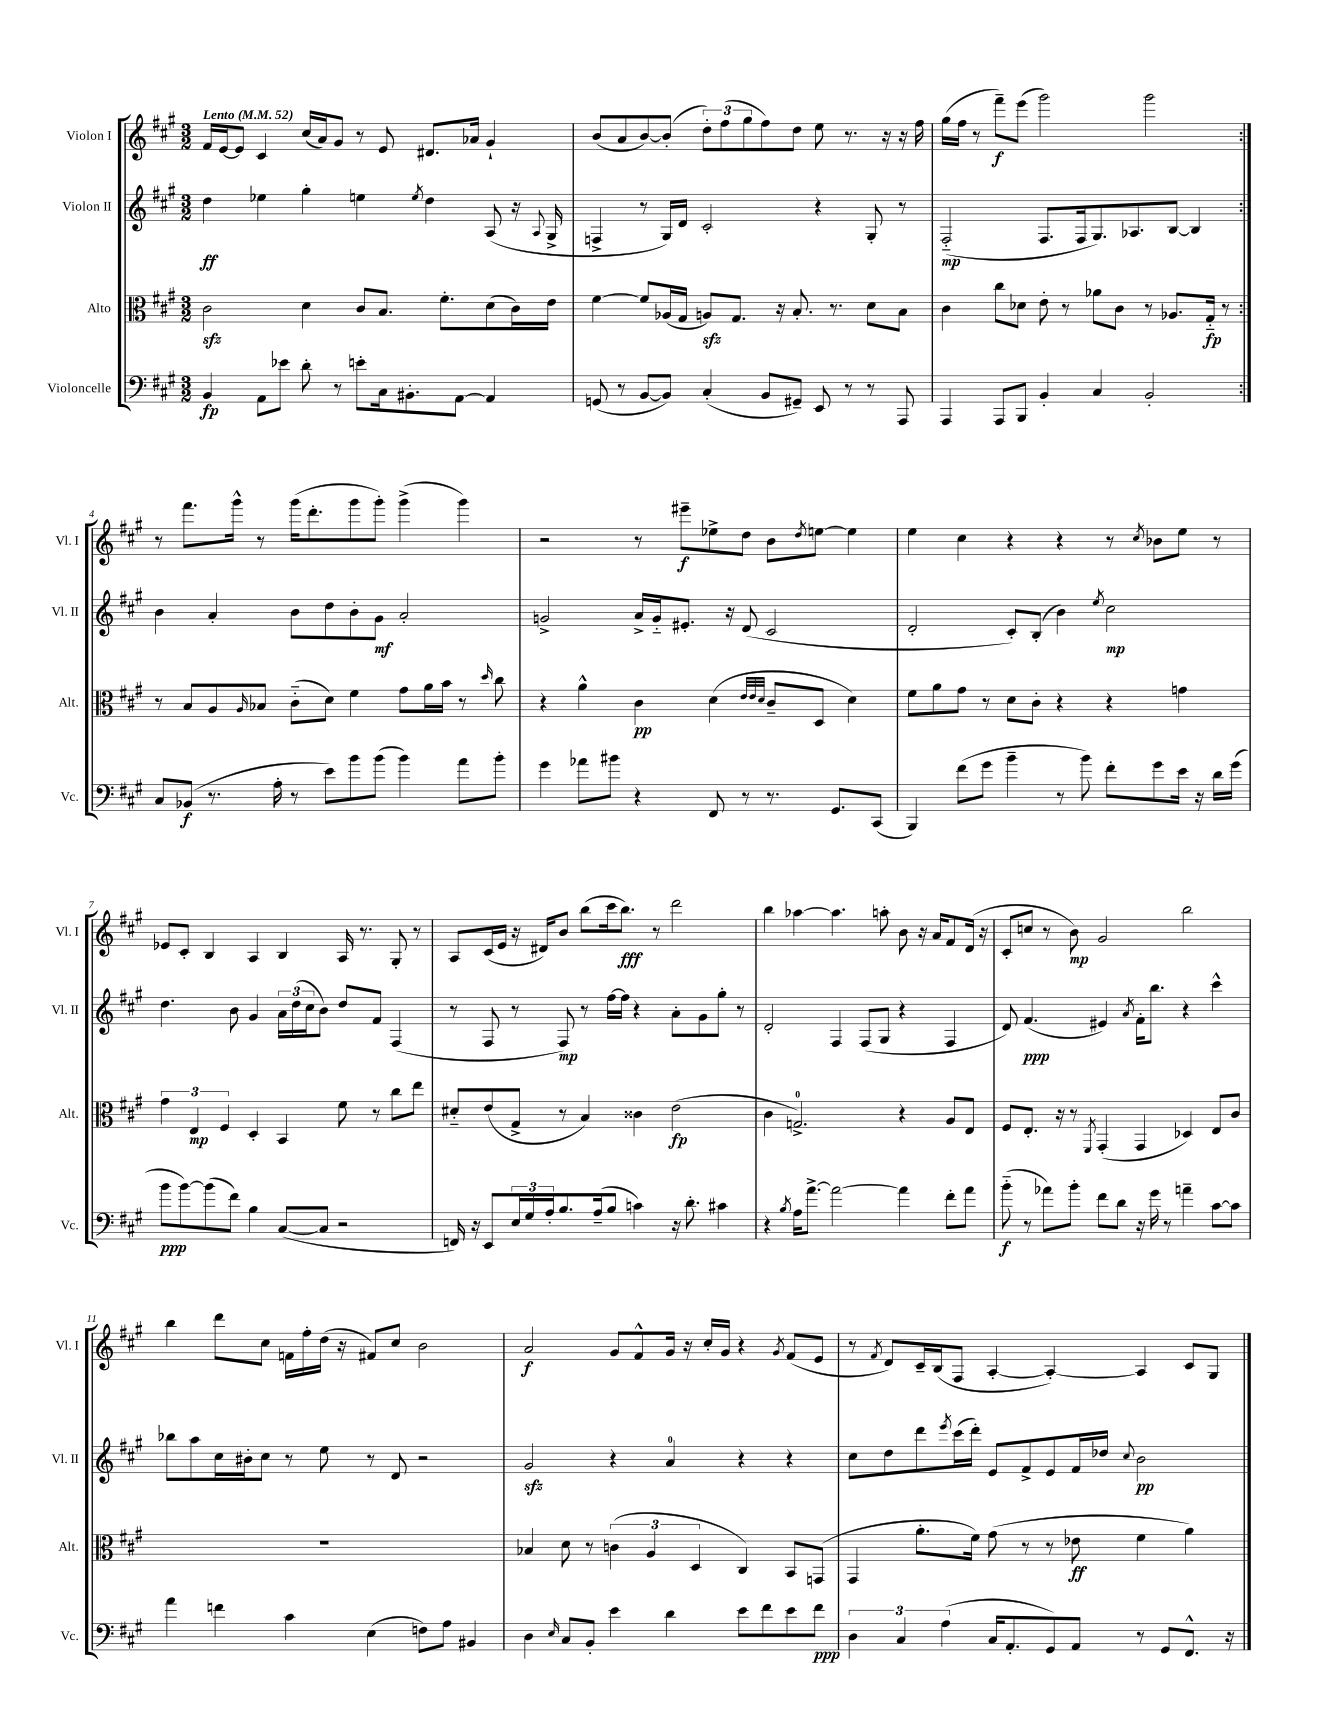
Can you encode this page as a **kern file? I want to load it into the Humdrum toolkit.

**kern	**dynam	**kern	**dynam	**kern	**dynam	**kern	**dynam
*part4	*part4	*part3	*part3	*part2	*part2	*part1	*part1
*staff4	*staff4	*staff3	*staff3	*staff2	*staff2	*staff1	*staff1
*I"Violoncelle	*	*I"Alto	*	*I"Violon II	*	*I"Violon I	*
*I'Vc.	*	*I'Alt.	*	*I'Vl. II	*	*I'Vl. I	*
*clefF4	*	*clefC3	*	*clefG2	*	*clefG2	*
*k[f#c#g#]	*	*k[f#c#g#]	*	*k[f#c#g#]	*	*k[f#c#g#]	*
*M3/2	*	*M3/2	*	*M3/2	*	*M3/2	*
*MM52	*	*MM52	*	*MM52	*	*MM52	*
=1	=1	=1	=1	=1	=1	=1	=1
!	!	!	!	!	!	!LO:TX:a:B:t=Lento	!
4BB/	fp	2c#zz\	.	4dd\	ff	16f#/LL	.
.	.	.	.	.	.	[16e/J	.
.	.	.	.	.	.	8e/J]	.
8AA\L	.	.	.	4ee-X\	.	4c#/	.
8e-X\J	.	.	.	.	.	.	.
8d'\	.	4d\	.	4gg#'\	.	(16cc#/LL	.
.	.	.	.	.	.	16a/J)	.
8r	.	.	.	.	.	8g#/J	.
8en'\L	.	8c#/L	.	4een\	.	8r	.
16C#\k	.	8.B/J	.	.	.	8e/	.
8.BB#X'\	.	.	.	.	.	.	.
.	.	.	.	8qee/	.	.	.
.	.	.	.	4dd\	.	8.d#X/L	.
.	.	8.f#'\L	.	.	.	.	.
[8AA\J	.	.	.	.	.	.	.
.	.	.	.	.	.	16a-X/Jk	.
4AA/]	.	(8d\	.	(8A/	.	4g#`/	.
.	.	16c#\L)	.	16r	.	.	.
.	.	.	.	8qqA/	.	.	.
.	.	16e\JJ	.	16G#^/	.	.	.
=2	=2	=2	=2	=2	=2	=2	=2
(8GGn/	.	[4f#\	.	4Fn^/	.	(8b/L	.
8r	.	.	.	.	.	8a/	.
[8BB/L	.	8f#/L]	.	8r	.	[8b/)	.
8BB/J])	.	(16A-X/L	.	16G#/LL)	.	(8b'/J]	.
.	.	16G#/JJ	.	16d/JJ	.	.	.
(4C#'/	.	8Anzz/L)	.	2c#'/	.	12dd'\L)	.
.	.	.	.	.	.	(12ff#\	.
.	.	8.G#/J	.	.	.	.	.
.	.	.	.	.	.	12gg#\	.
8BB/L	.	.	.	.	.	8ff#\)	.
.	.	16r	.	.	.	.	.
8GG#X~/J)	.	8.B'/	.	.	.	8dd\J	.
8EE/	.	.	.	4r	.	8ee\	.
.	.	8.r	.	.	.	.	.
8r	.	.	.	.	.	8.r	.
8r	.	8d\L	.	8G#'/	.	.	.
.	.	.	.	.	.	16r	.
8AAA/	.	8B\J	.	8r	.	16r	.
.	.	.	.	.	.	16ff#\	.
=3	=3	=3	=3	=3	=3	=3	=3
4AAA/	.	4c#\	.	(2F#/	mp	(16gg#\LL	.
.	.	.	.	.	.	16ff#\JJ	.
.	.	.	.	.	.	8r	.
8AAA/L	.	8cc#\L	.	.	.	8fff#~\L)	f
8BBB/J	.	8d-X\J	.	.	.	(8eee\J	.
4BB'/	.	8e'\	.	8.F#/L	.	2ggg#\)	.
.	.	8r	.	.	.	.	.
.	.	.	.	16F#/k	.	.	.
4C#/	.	8a-X\L	.	8.G#/)	.	.	.
.	.	8c#\J	.	.	.	.	.
.	.	.	.	8.A-X/	.	.	.
2BB'/	.	8r	.	.	.	2ggg#\	.
.	.	8.A-X/L	.	[8B/J	.	.	.
.	.	.	.	4B/]	.	.	.
.	.	16G#/Jk	fp	.	.	.	.
.	.	8r	.	.	.	.	.
!!LO:LB:g=z
=4:|!	=4:|!	=4:|!	=4:|!	=4:|!	=4:|!	=4:|!	=4:|!
8C#/L	.	8r	.	4b\	.	8r	.
(8BB-X/J	f	8B/L	.	.	.	8.fff#\L	.
8.r	.	8A/	.	4a'/	.	.	.
.	.	.	.	.	.	16ggg#^^\Jk	.
.	.	16qqA/	.	.	.	.	.
.	.	8B-X/J	.	.	.	8r	.
16A'\	.	.	.	.	.	.	.
8r	.	(8c#\L	.	8b\L	.	(16ggg#\KL	.
.	.	.	.	.	.	8.ddd'\	.
8e\L)	.	8d\J)	.	8dd\	.	.	.
8b\	.	4f#\	.	8b'\	.	8ggg#\	.
(8b\J	.	.	.	8g#\J	mf	8ggg#'\J)	.
4b\)	.	8g#\L	.	2a'/	.	(4ggg#^\	.
.	.	16a\L	.	.	.	.	.
.	.	16b\JJ	.	.	.	.	.
8a\L	.	8r	.	.	.	4ggg#\)	.
.	.	16qqdd/	.	.	.	.	.
8b'\J	.	8cc#\	.	.	.	.	.
=5	=5	=5	=5	=5	=5	=5	=5
4g#\	.	4r	.	2gn^/	.	2r	.
8a-X\L	.	4a^^\	.	.	.	.	.
8b#X\J	.	.	.	.	.	.	.
4r	.	4c#\	pp	16a^/LL	.	8r	.
.	.	.	.	16g/J	.	.	.
.	.	.	.	8.e#X'/J	.	8eee#X~\L	f
8FF#/	.	(4d\	.	.	.	8ee-X^\	.
.	.	.	.	16r	.	.	.
8r	.	.	.	(8d/	.	8dd\J	.
.	.	32qqe/LLL	.	.	.	.	.
.	.	32qqe/	.	.	.	.	.
.	.	32qqd/JJJ	.	.	.	.	.
8.r	.	8c#~/L	.	2c#/	.	8b\L	.
.	.	.	.	.	.	8qdd/	.
.	.	8D/J	.	.	.	[8een\J	.
8.GG#/L	.	.	.	.	.	.	.
.	.	4d\)	.	.	.	4ee\]	.
(8CC#/J	.	.	.	.	.	.	.
=6	=6	=6	=6	=6	=6	=6	=6
4BBB/)	.	8f#\L	.	2d'/	.	4ee\	.
.	.	8a\	.	.	.	.	.
(8f#\L	.	8g#\J	.	.	.	4cc#\	.
8g#\J	.	8r	.	.	.	.	.
4b~\	.	8d\L	.	8c#'/L)	.	4r	.
.	.	8c#'\J	.	(8B'/J	.	.	.
8r	.	4r	.	4b\)	.	4r	.
8b\)	.	.	.	.	.	.	.
.	.	.	.	8qee/	.	.	.
8f#'\L	.	4r	.	2cc#\	mp	8r	.
.	.	.	.	.	.	8qcc#/	.
8g#\	.	.	.	.	.	8b-X\L	.
16e\Jk	.	4gn\	.	.	.	8ee\J	.
16r	.	.	.	.	.	.	.
16d\LL	.	.	.	.	.	8r	.
(16g#\JJ	.	.	.	.	.	.	.
!!LO:LB:g=z
=7	=7	=7	=7	=7	=7	=7	=7
8b\L	ppp	6g#\	.	4.dd\	.	8e-X/L	.
[8b\)	.	.	.	.	.	8c#'/J	.
.	.	6E/	mp	.	.	.	.
(8b\]	.	.	.	.	.	4B/	.
.	.	6F#/	.	.	.	.	.
8f#\J)	.	.	.	8b\	.	.	.
4B\	.	4D'/	.	4g#/	.	4A/	.
([8C#/L	.	4BB/	.	24a\LL	.	4B/	.
.	.	.	.	(24dd\	.	.	.
.	.	.	.	24cc#\J	.	.	.
8C#/J]	.	.	.	8b\J)	.	.	.
2r	.	8f#\	.	8dd/L	.	16A/	.
.	.	.	.	.	.	8.r	.
.	.	8r	.	8f#/J	.	.	.
.	.	8cc#\L	.	(4F#/	.	8G#'/	.
.	.	8ee\J	.	.	.	8r	.
=8	=8	=8	=8	=8	=8	=8	=8
16FFn/)	.	8d#X/L	.	8r	.	8A/L	.
16r	.	.	.	.	.	.	.
8EE/L	.	(8e/	.	8F#/	.	(16c#/L	.
.	.	.	.	.	.	16e/JJ	.
24E/L	.	8G#^/J	.	8r	.	16r	.
24G#/	.	.	.	.	.	.	.
.	.	.	.	.	.	16d#X/KL)	.
24A'/J	.	.	.	.	.	.	.
8.B/	.	8r	.	8F#/)	mp	8b/J	.
.	.	4B/)	.	8r	.	(8bb\L	.
(16A~/k	.	.	.	.	.	.	.
8B/J	.	.	.	[16ff#\LL	.	16ccc#\k	.
.	.	.	.	16ff#\JJ]	.	8.bb\J)	fff
4cn\)	.	4c##X\	.	4r	.	.	.
.	.	.	.	.	.	8r	.
16r	.	(2e\	fp	8a'\L	.	2ddd\	.
8.d'\	.	.	.	.	.	.	.
.	.	.	.	8g#\	.	.	.
4c#X\	.	.	.	8gg#'\J	.	.	.
.	.	.	.	8r	.	.	.
=9	=9	=9	=9	=9	=9	=9	=9
4r	.	4c#\	.	2d'/	.	4bb\	.
8qB/	.	.	.	.	.	.	.
16A\KL	.	2.Gn^/)	.	.	.	[4aa-X\	.
[8.a^\J	.	.	.	.	.	.	.
2a\_	.	.	.	4F#/	.	4.aa-\]	.
.	.	.	.	(8F#/L	.	.	.
.	.	.	.	8G#/J	.	8aan'\	.
4a\]	.	4r	.	4r	.	8b\	.
.	.	.	.	.	.	16r	.
.	.	.	.	.	.	16a/KL	.
8f#'\L	.	8A/L	.	4F#/	.	8f#/	.
8a\J	.	8E/J	.	.	.	(16d/Jk	.
.	.	.	.	.	.	16r	.
=10	=10	=10	=10	=10	=10	=10	=10
(8b\	f	8F#/L	.	8d/)	.	8c#'/L	.
8r	.	8.E'/J	.	(4.f#/	ppp	8ccn/J	.
8a-X\L)	.	.	.	.	.	8r	.
.	.	16r	.	.	.	.	.
8b'\J	.	8r	.	.	.	8b\)	mp
.	.	8qFF#/	.	.	.	.	.
8f#\L	.	(4GG#'/	.	4e#X/)	.	2g#/	.
8d\J	.	.	.	.	.	.	.
.	.	.	.	8qa/	.	.	.
16r	.	4GG#/	.	16f#'\KL	.	.	.
16g#\	.	.	.	8.bb\J	.	.	.
8r	.	.	.	.	.	.	.
4an~\	.	4D-X/)	.	4r	.	2bb\	.
[8c#\L	.	8E/L	.	4ccc#^^\	.	.	.
8c#\J]	.	8c#/J	.	.	.	.	.
!!LO:LB:g=z
=11	=11	=11	=11	=11	=11	=11	=11
4a\	.	1.r	.	8bb-X\L	.	4bb\	.
.	.	.	.	8aa\	.	.	.
4fn\	.	.	.	16cc#\L	.	8ddd\L	.
.	.	.	.	16b#X'\J	.	.	.
.	.	.	.	8cc#\J	.	8cc#\J	.
4c#\	.	.	.	8r	.	16fn\LL	.
.	.	.	.	.	.	16ff#'\	.
.	.	.	.	8ee\	.	(16dd\JJ	.
.	.	.	.	.	.	16r	.
(4E\	.	.	.	8r	.	8f#X/L)	.
.	.	.	.	8d/	.	8cc#/J	.
8Fn\L)	.	.	.	2r	.	2b\	.
8A\J	.	.	.	.	.	.	.
4BB#X/	.	.	.	.	.	.	.
=12	=12	=12	=12	=12	=12	=12	=12
4D\	.	4B-X/	.	2g#zz/	.	2a/	f
16qqE/	.	.	.	.	.	.	.
8C#/L	.	8d\	.	.	.	.	.
8BB'/J	.	8r	.	.	.	.	.
4e\	.	(6cn\	.	4r	.	8g#/L	.
.	.	.	.	.	.	8f#^^/	.
.	.	6A/	.	.	.	.	.
4d\	.	.	.	4a/	.	16g#/Jk	.
.	.	.	.	.	.	16r	.
.	.	6D/	.	.	.	.	.
.	.	.	.	.	.	16cc#'/LL	.
.	.	.	.	.	.	16g#/JJ	.
8e\L	.	4C#/)	.	4r	.	4r	.
8f#\	.	.	.	.	.	.	.
.	.	.	.	.	.	8qg#/	.
8e\	.	8BB/L	.	4r	.	(8f#/L	.
8f#\J	ppp	(8GGn/J	.	.	.	8e/J	.
=13	=13	=13	=13	=13	=13	=13	=13
6D\	.	4GG#/	.	8cc#\L	.	8r	.
.	.	.	.	.	.	8qf#/	.
.	.	.	.	8dd\	.	8d/L)	.
6C#/	.	.	.	.	.	.	.
.	.	8.a'\L	.	8ddd\	.	16c#~/L	.
.	.	.	.	.	.	(16B/J	.
(6A\	.	.	.	.	.	.	.
.	.	.	.	8qeee/	.	.	.
.	.	.	.	(16ccc#\L	.	8F#/J	.
.	.	16f#\Jk)	.	16ddd'\JJ)	.	.	.
16C#/KL	.	(8g#\	.	8e/L	.	[4A'/	.
8.AA'/	.	.	.	.	.	.	.
.	.	8r	.	8f#^/	.	.	.
8GG#/)	.	8r	.	8e/	.	4A'/_)	.
8AA/J	.	8e-X\	ff	16f#/L	.	.	.
.	.	.	.	16dd-X/JJ	.	.	.
.	.	.	.	8qqcc#/	.	.	.
8r	.	4f#\	.	2b\	pp	4A/]	.
8GG#/L	.	.	.	.	.	.	.
8.FF#^^/J	.	4a\)	.	.	.	8c#/L	.
.	.	.	.	.	.	8G#/J	.
16r	.	.	.	.	.	.	.
==	==	==	==	==	==	==	==
*-	*-	*-	*-	*-	*-	*-	*-
